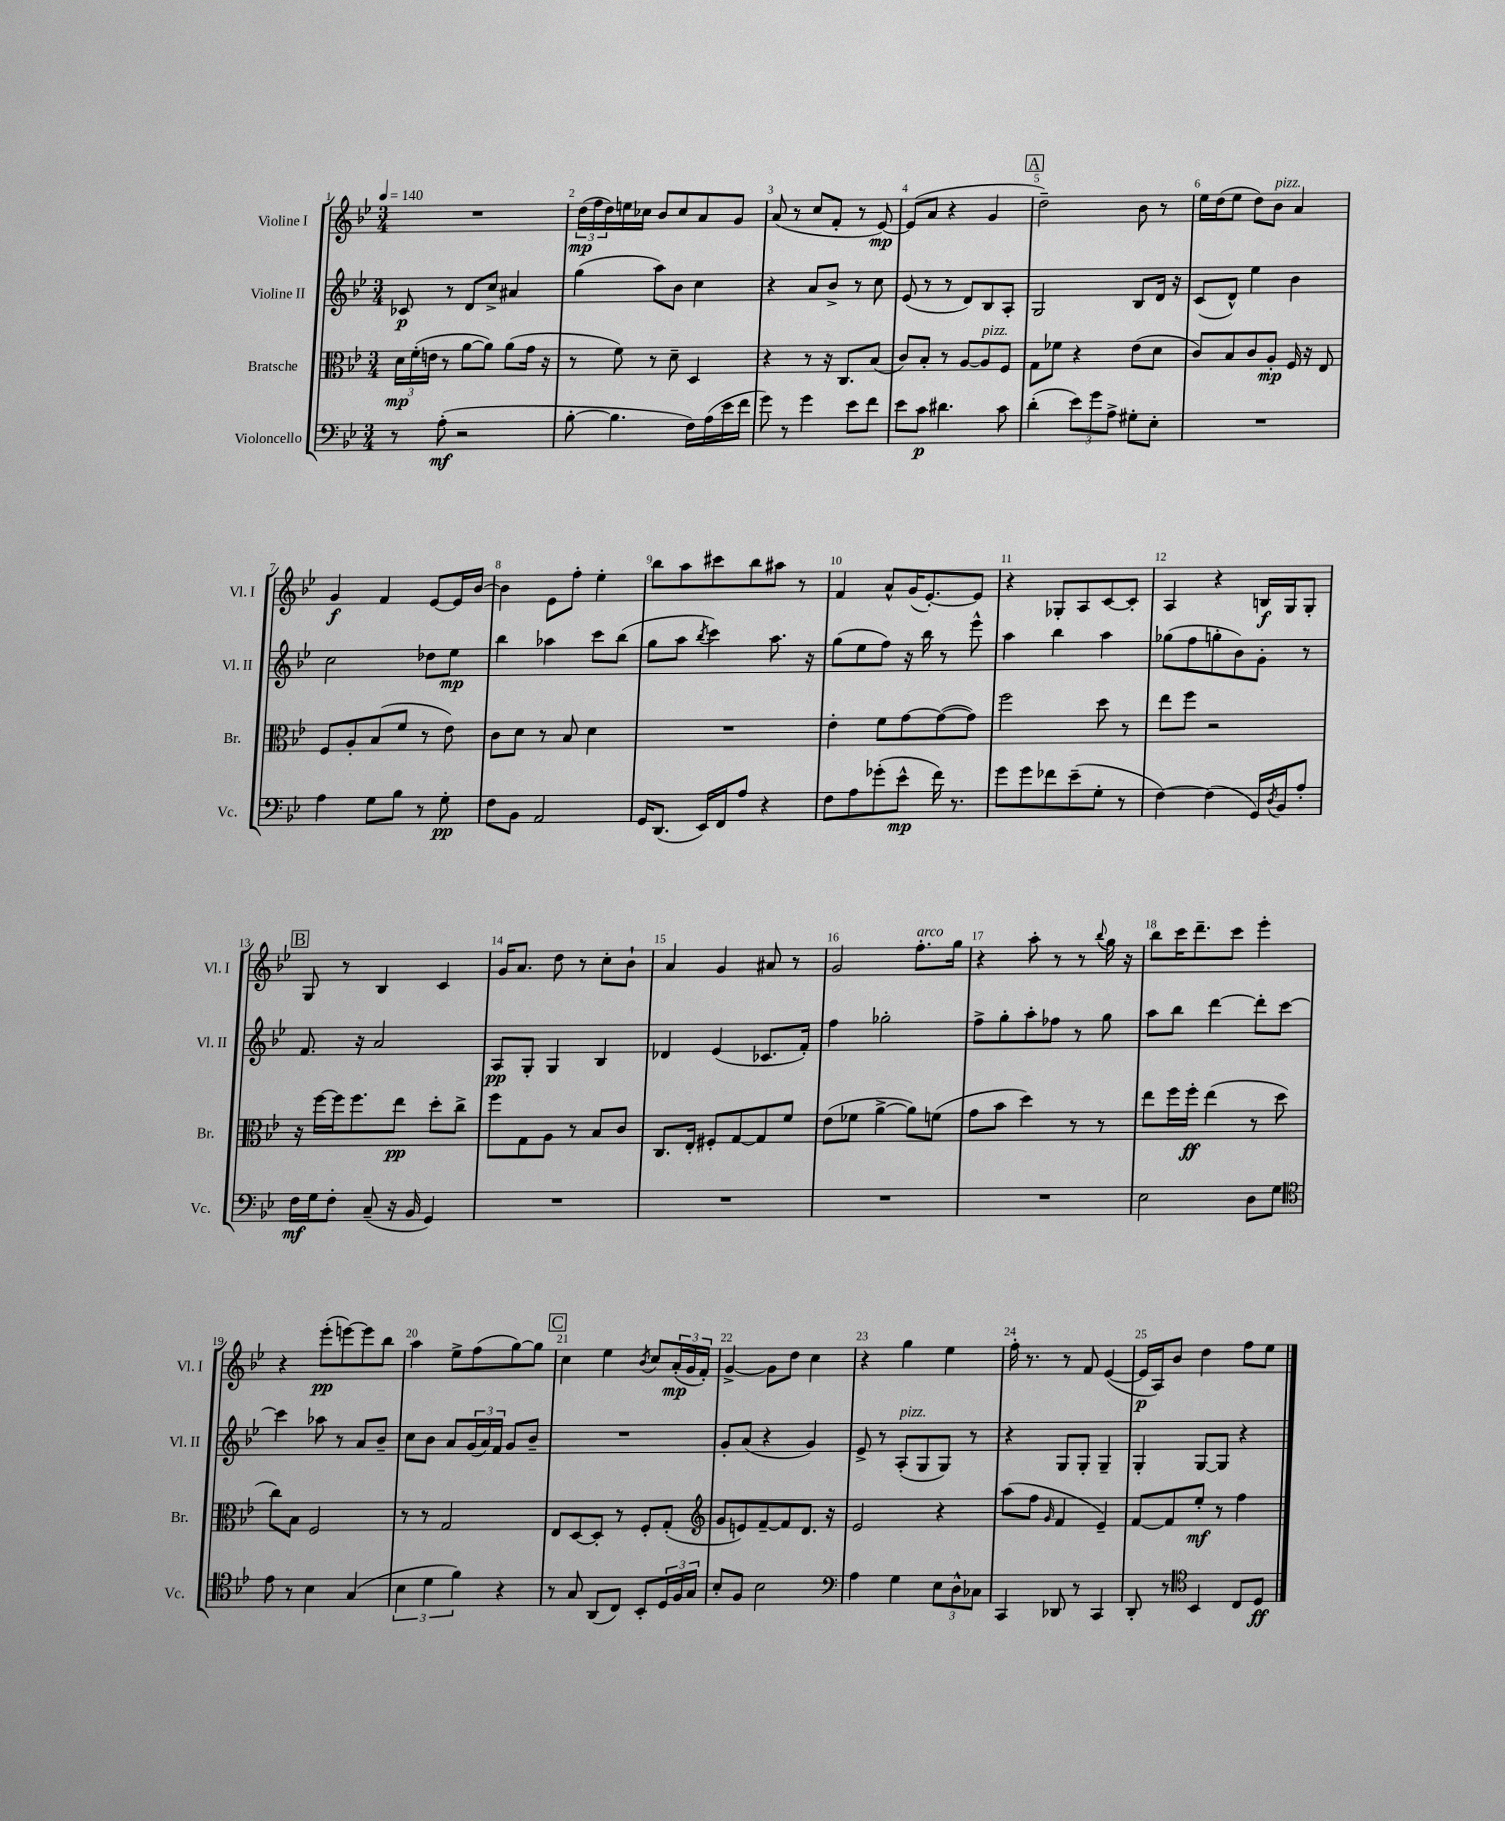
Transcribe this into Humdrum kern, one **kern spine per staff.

**kern	**dynam	**kern	**dynam	**kern	**dynam	**kern	**dynam
*part4	*part4	*part3	*part3	*part2	*part2	*part1	*part1
*staff4	*staff4	*staff3	*staff3	*staff2	*staff2	*staff1	*staff1
*I"Violoncello	*	*I"Bratsche	*	*I"Violine II	*	*I"Violine I	*
*I'Vc.	*	*I'Br.	*	*I'Vl. II	*	*I'Vl. I	*
*clefF4	*	*clefC3	*	*clefG2	*	*clefG2	*
*k[b-e-]	*	*k[b-e-]	*	*k[b-e-]	*	*k[b-e-]	*
*M3/4	*	*M3/4	*	*M3/4	*	*M3/4	*
*MM140	*	*MM140	*	*MM140	*	*MM140	*
=1	=1	=1	=1	=1	=1	=1	=1
8r	.	24d\LL	mp	8c-X/	p	2.r	.
.	.	(24f'\	.	.	.	.	.
.	.	24en\JJ	.	.	.	.	.
(8A'\	mf	8r	.	8r	.	.	.
2r	.	[8a\L	.	8d/L	.	.	.
.	.	8a\J])	.	8cc^/J	.	.	.
.	.	(8a\L	.	4a#X/	.	.	.
.	.	16g\Jk	.	.	.	.	.
.	.	16r	.	.	.	.	.
=2	=2	=2	=2	=2	=2	=2	=2
[8B-'\	.	8r	.	(4gg\	.	(24dd\LL	mp
.	.	.	.	.	.	24ff\	.
.	.	.	.	.	.	24dd\)	.
4.B-\]	.	8f\)	.	.	.	16een\	.
.	.	.	.	.	.	16cc-X\JJ	.
.	.	8r	.	8aa\L)	.	8b-/L	.
.	.	8d~\	.	8b-\J	.	8cc-/	.
16F\LL)	.	4D/	.	4cc\	.	8a/	.
(16A\	.	.	.	.	.	.	.
16e-\	.	.	.	.	.	8g/J	.
16f\JJ	.	.	.	.	.	.	.
=3	=3	=3	=3	=3	=3	=3	=3
8g\)	.	4r	.	4r	.	(8a/	.
8r	.	.	.	.	.	8r	.
4g\	.	8r	.	8a/L	.	8cc/L	.
.	.	16r	.	8b-^/J	.	8f'/J	.
.	.	8.C/L	.	.	.	.	.
8e-\L	.	.	.	8r	.	8r	.
8f\J	.	(8B-/J	.	8cc\	.	[8e-/)	mp
=4	=4	=4	=4	=4	=4	=4	=4
8e-\L	.	8c/L)	.	(8e-/	.	(8e-/L]	.
8c\J	p	8B-'/J	.	8r	.	8a/J	.
4.d#X\	.	8r	.	8r	.	4r	.
.	.	[8A/L	.	8d/L)	.	.	.
!	!	!LO:TX:a:i:t=pizz.	!	!	!	!	!
.	.	8A/]	.	8B-/	.	4g/	.
8c\	.	8F/J	.	8A'/J	.	.	.
!!LO:REH:place=s1:t=A
=5	=5	=5	=5	=5	=5	=5	=5
(4d'\	.	8G\L	.	2G/	.	2dd~\)	.
.	.	8f-X\J	.	.	.	.	.
12e-\L)	.	4r	.	.	.	.	.
12g\	.	.	.	.	.	.	.
12A^\J	.	.	.	.	.	.	.
8G#X'\L	.	(8e-\L	.	8B-/L	.	8b-\	.
8E-'\J	.	8d\J	.	16d/Jk	.	8r	.
.	.	.	.	16r	.	.	.
=6	=6	=6	=6	=6	=6	=6	=6
2.r	.	8c/L)	.	(8c/L	.	16ee-\LL	.
.	.	.	.	.	.	(16dd\J	.
.	.	8B-/	.	8d^^/J)	.	8ee-\J	.
.	.	8c/	.	4ee-\	.	8dd\L)	.
!	!	!	!	!	!	!LO:TX:a:i:t=pizz.	!
.	.	8A'/J	mp	.	.	8b-\J	.
.	.	16F/	.	4b-\	.	4a/	.
.	.	16r	.	.	.	.	.
.	.	8E-/	.	.	.	.	.
!!LO:LB:g=z
=7	=7	=7	=7	=7	=7	=7	=7
4A\	.	8F/L	.	2cc\	.	4g/	f
.	.	8A'/	.	.	.	.	.
8G\L	.	(8B-/	.	.	.	4f/	.
8B-\J	.	8f/J	.	.	.	.	.
8r	.	8r	.	8dd-X\L	.	[8e-/L	.
8G'\	pp	8e-\)	.	8ee-\J	mp	16e-/L]	.
.	.	.	.	.	.	[16b-/JJ	.
=8	=8	=8	=8	=8	=8	=8	=8
8F\L	.	8c\L	.	4bb-\	.	4b-\]	.
8BB-\J	.	8d\J	.	.	.	.	.
2AA/	.	8r	.	4aa-X\	.	8e-\L	.
.	.	8B-/	.	.	.	8ff'\J	.
.	.	4d\	.	8ccc\L	.	4ee-'\	.
.	.	.	.	(8bb-\J	.	.	.
=9	=9	=9	=9	=9	=9	=9	=9
16GG/KL	.	2.r	.	8gg\L	.	8bb-\L	.
(8.DD/J	.	.	.	.	.	.	.
.	.	.	.	8aa\J	.	8aa\	.
.	.	.	.	8qbb-/	.	.	.
16EE-/LL)	.	.	.	4ccc\)	.	8ccc#X\	.
16FF/J	.	.	.	.	.	.	.
8A/J	.	.	.	.	.	8bb-\	.
4r	.	.	.	8.aa\	.	8aa#X\J	.
.	.	.	.	.	.	8r	.
.	.	.	.	16r	.	.	.
=10	=10	=10	=10	=10	=10	=10	=10
8F\L	.	4e-'\	.	(8gg\L	.	4f/	.
8A\	.	.	.	8ee-\	.	.	.
(8g-X'\	.	8f\L	.	8ff\J)	.	8a^^/L	.
8e-^^\J	mp	[8g\	.	16r	.	(16g/K	.
.	.	.	.	16bb-\	.	[8.e-'/)	.
16f\)	.	(8g\_	.	8r	.	.	.
8.r	.	.	.	.	.	.	.
.	.	8g\J])	.	8eee-^^\	.	8e-/J]	.
=11	=11	=11	=11	=11	=11	=11	=11
8g\L	.	2ff\	.	4aa\	.	4r	.
8g\	.	.	.	.	.	.	.
8f-X\	.	.	.	4bb-\	.	8G-X'/L	.
(8e-~\	.	.	.	.	.	8A/	.
8G'\J	.	8dd\	.	4aa\	.	[8c/	.
8r	.	8r	.	.	.	8c'/J]	.
=12	=12	=12	=12	=12	=12	=12	=12
[4F\)	.	8ee-\L	.	(8gg-X\L	.	4A/	.
.	.	8ff\J	.	8ff\	.	.	.
(4F\]	.	2r	.	8ggn'\	.	4r	.
.	.	.	.	8b-\)	.	.	.
16GG/LL)	.	.	.	8g'\J	.	16Bn/LL	f
8qD/	.	.	.	.	.	.	.
16BB-/J	.	.	.	.	.	16G/J	.
8A'/J	.	.	.	8r	.	8G'/J	.
!!LO:LB:g=z
!!LO:REH:place=s1:t=B
=13	=13	=13	=13	=13	=13	=13	=13
16F\LL	mf	16r	.	8.f/	.	8G/	.
16G\J	.	[16ff\LL	.	.	.	.	.
8F'\J	.	16ff\J]	.	.	.	8r	.
.	.	8.ff\	.	16r	.	.	.
(8C~/	.	.	.	2a/	.	4B-/	.
16r	.	8ee-\J	pp	.	.	.	.
16BB-/	.	.	.	.	.	.	.
4GG/)	.	8dd'\L	.	.	.	4c/	.
.	.	8cc^\J	.	.	.	.	.
=14	=14	=14	=14	=14	=14	=14	=14
2.r	.	8ff\L	.	8A/L	pp	16g/KL	.
.	.	.	.	.	.	8.a/J	.
.	.	8G\	.	8G'/J	.	.	.
.	.	8A\J	.	4G/	.	8dd\	.
.	.	8r	.	.	.	8r	.
.	.	8B-/L	.	4B-/	.	8cc'\L	.
.	.	8c/J	.	.	.	8b-`\J	.
=15	=15	=15	=15	=15	=15	=15	=15
2.r	.	8.C/L	.	4d-X/	.	4a/	.
.	.	16E-'/Jk	.	.	.	.	.
.	.	8F#X'/L	.	(4e-/	.	4g/	.
.	.	[8G/	.	.	.	.	.
.	.	8G/]	.	8.c-X/L	.	8a#X/	.
.	.	8f/J	.	.	.	8r	.
.	.	.	.	16f'/Jk)	.	.	.
=16	=16	=16	=16	=16	=16	=16	=16
2.r	.	(8e-\L	.	4ff\	.	2g/	.
.	.	8f-X\J	.	.	.	.	.
.	.	[4a^\	.	2gg-X'\	.	.	.
!	!	!	!	!	!	!LO:TX:a:i:t=arco	!
.	.	8a\L])	.	.	.	8.ff'\L	.
.	.	(8fn\J	.	.	.	.	.
.	.	.	.	.	.	16gg\Jk	.
=17	=17	=17	=17	=17	=17	=17	=17
2.r	.	8g\L	.	8ff^\L	.	4r	.
.	.	8b-\J	.	8gg'\	.	.	.
.	.	4dd\)	.	8aa'\	.	8aa'\	.
.	.	.	.	8ff-X\J	.	8r	.
.	.	8r	.	8r	.	8r	.
.	.	.	.	.	.	8qqbb-/	.
.	.	8r	.	8gg\	.	16gg\	.
.	.	.	.	.	.	16r	.
=18	=18	=18	=18	=18	=18	=18	=18
2E-\	.	8ee-\L	.	8aa\L	.	8bb-\L	.
.	.	16ff\L	.	8bb-\J	.	16ccc\K	.
.	.	16ff'\JJ	ff	.	.	8.ddd~\	.
.	.	(4ee-\	.	[4ddd\	.	.	.
.	.	.	.	.	.	8ccc\J	.
8D\L	.	8r	.	8ddd'\L]	.	4eee-'\	.
8G\J	.	8dd\	.	[8ccc\J	.	.	.
!!LO:LB:g=z
=19	=19	=19	=19	=19	=19	=19	=19
*clefC4	*	*	*	*	*	*	*
8e-\	.	8cc\L)	.	4ccc\]	.	4r	.
8r	.	8B-\J	.	.	.	.	.
4B-\	.	2F/	.	8aa-X\	.	(8eee-'\L	pp
.	.	.	.	8r	.	[8eeen\)	.
(4G/	.	.	.	8a/L	.	8eee\]	.
.	.	.	.	8b-~/J	.	8bb-\J	.
=20	=20	=20	=20	=20	=20	=20	=20
6B-\	.	8r	.	8cc\L	.	4aa\	.
.	.	8r	.	8b-\J	.	.	.
6d\	.	.	.	.	.	.	.
.	.	2G/	.	8a/L	.	8ee-^\L	.
6f\)	.	.	.	.	.	.	.
.	.	.	.	(24g/L	.	(8ff\	.
.	.	.	.	24a/)	.	.	.
.	.	.	.	24f/JJ	.	.	.
4r	.	.	.	8g/L	.	[8gg\)	.
.	.	.	.	8b-~/J	.	8gg\J]	.
!!LO:REH:place=s1:t=C
=21	=21	=21	=21	=21	=21	=21	=21
8r	.	8E-/L	.	2.r	.	4cc\	.
8G/	.	[8D/	.	.	.	.	.
(8AA/L	.	8D'/J]	.	.	.	4ee-\	.
8C/J)	.	8r	.	.	.	.	.
.	.	.	.	.	.	8qb-/	.
8BB-'/L	.	8F'/L	.	.	.	8cc/L	.
24D/L	.	(8G'/J	.	.	.	(24a'/L	mp
24F/	.	.	.	.	.	24g/	.
24G/JJ	.	.	.	.	.	24f'/JJ)	.
=22	=22	=22	=22	=22	=22	=22	=22
*	*	*clefG2	*	*	*	*	*
8B-'/L	.	8g/L	.	8g'/L	.	[4g^/	.
8F/J	.	8en/)	.	(8a/J	.	.	.
2B-\	.	[8f~/	.	4r	.	8g\L]	.
.	.	8f/]	.	.	.	8dd\J	.
.	.	8.d/J	.	4g/)	.	4cc\	.
.	.	16r	.	.	.	.	.
=23	=23	=23	=23	=23	=23	=23	=23
*clefF4	*	*	*	*	*	*	*
4A\	.	2e-/	.	8e-^/	.	4r	.
.	.	.	.	8r	.	.	.
!	!	!	!	!LO:TX:a:i:t=pizz.	!	!	!
4G\	.	.	.	(8A'/L	.	4gg\	.
.	.	.	.	8G/	.	.	.
12E-\L	.	4r	.	8G/J)	.	4ee-\	.
12D^^\	.	.	.	.	.	.	.
.	.	.	.	8r	.	.	.
12C-X\J	.	.	.	.	.	.	.
=24	=24	=24	=24	=24	=24	=24	=24
4CC/	.	(8aa\L	.	4r	.	16ff'\	.
.	.	.	.	.	.	8.r	.
.	.	8ff\J	.	.	.	.	.
.	.	16qqg/	.	.	.	.	.
8DD-X/	.	4f/	.	8G/L	.	8r	.
8r	.	.	.	8G'/J	.	8f/	.
4CC/	.	4e-~/)	.	4G~/	.	([4e-/	.
=25	=25	=25	=25	=25	=25	=25	=25
8DD'/	.	[8f/L	.	4G'/	.	16e-/LL]	p
.	.	.	.	.	.	16A/J)	.
8r	.	8f/]	.	.	.	8b-/J	.
*clefC4	*	*	*	*	*	*	*
4BB-/	.	8ee-'/J	mf	[8G/L	.	4dd\	.
.	.	8r	.	8G/J]	.	.	.
8C/L	.	4ff\	.	4r	.	8ff\L	.
8D/J	ff	.	.	.	.	8ee-\J	.
==	==	==	==	==	==	==	==
*-	*-	*-	*-	*-	*-	*-	*-
